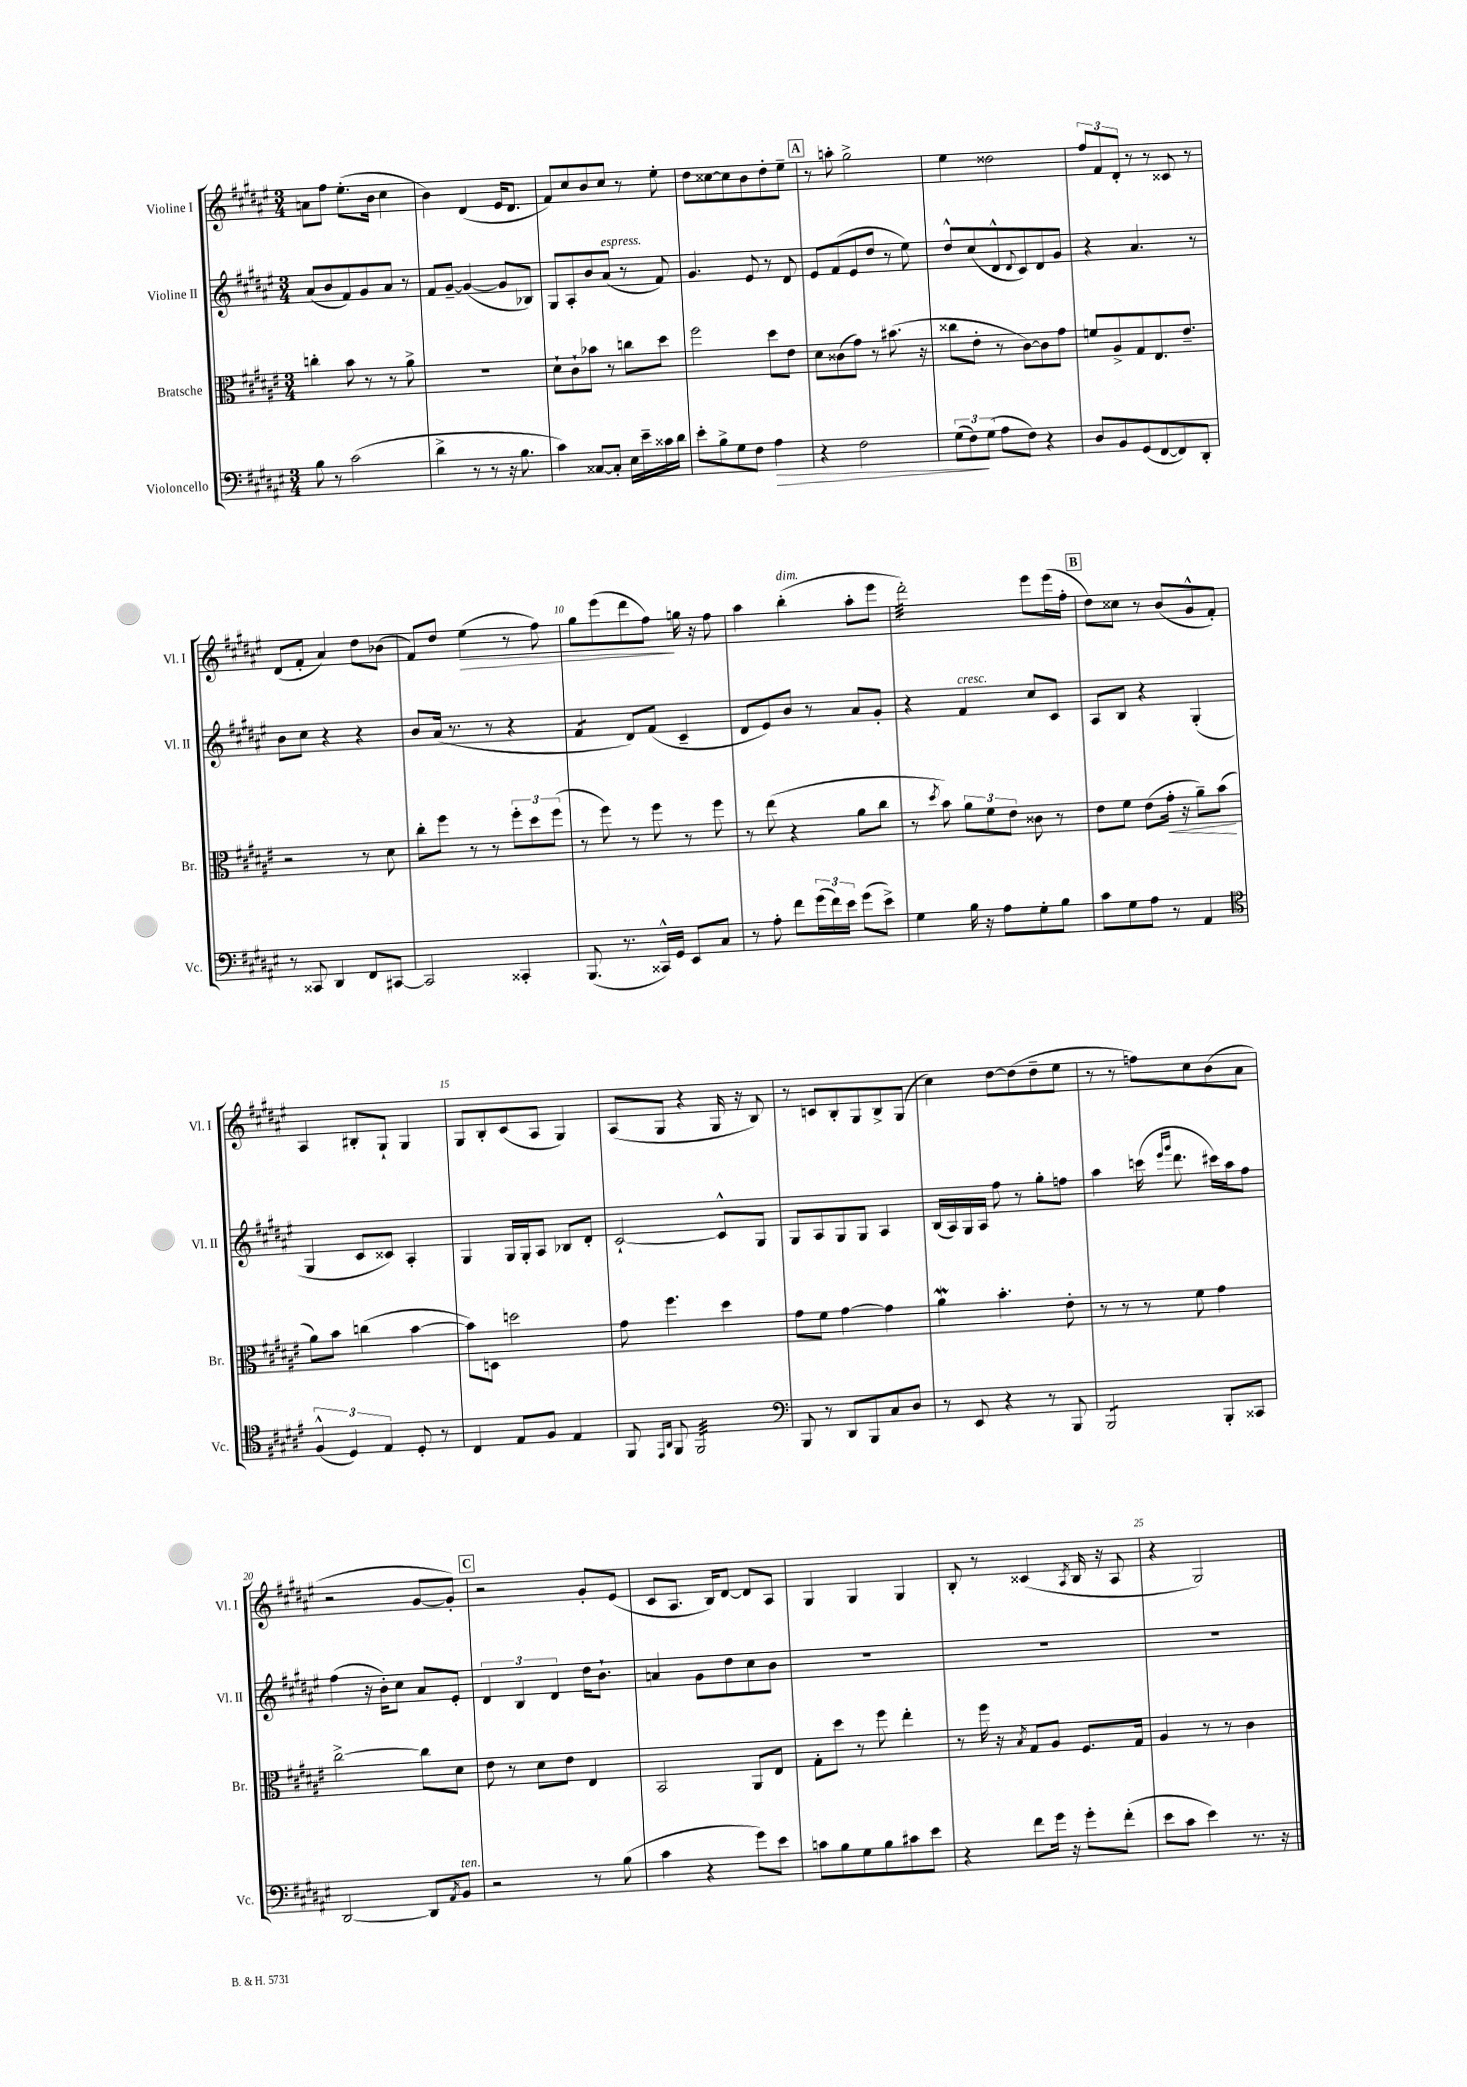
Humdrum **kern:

**kern	**kern	**kern	**kern
*staff4	*staff3	*staff2	*staff1
*clefF4	*clefC3	*clefG2	*clefG2
*k[f#c#g#d#a#e#]	*k[f#c#g#d#a#e#]	*k[f#c#g#d#a#e#]	*k[f#c#g#d#a#e#]
*M3/4	*M3/4	*M3/4	*M3/4
8B	4cc'	(8a#	8a
8r	.	8b	8ff#
(2c#	8b	8f#)	(8.ee#'
.	8r	8g#	.
.	.	.	16b
.	8r	8a#	4cc#
.	8a#^	8r	.
=	=	=	=
4d#^	2.r	8f#	4b)
.	.	[8g#~	.
8r	.	(4g#_	(4d#
8r	.	.	.
16r	.	8g#]	16e#
8.B	.	.	8.d#
.	.	8B-)	.
=	=	=	=
4c#)	8d#`	8G#	8f#)
.	8c#`	8A#'	8cc#
[8C##	8b-	8b	8b
8C##']	8r	(8a#	8cc#
16E#	8cc	8r	8r
16e#~	.	.	.
16c##	8dd#	8f#)	8ee#'
16d#	.	.	.
=	=	=	=
8e#'	2ff#	4.g#	8dd#
8B^	.	.	[8cc##
8G#	.	.	8cc##]
8F#	.	8e#	8b
4A#	8dd#	8r	8dd#'
.	8e#	8d#	8ee#~
=	=	=	=
4r	8d#	8e#	8r
.	(8c##	(8f#	8aa'
2F#	8g#)	8e#	2gg#^
.	8r	8dd#	.
.	(8.b#	8r	.
.	.	8ee#)	.
.	16r	.	.
=	=	=	=
(12G#	8cc##	8dd#^^	4ee#
12F#)	.	.	.
.	8e#'	(8cc#	.
(12G#	.	.	.
8A#	8r	8d#^^	2dd##
.	.	8qqd#	.
8F#)	[8c#)	8c#)	.
4r	8c#]	8d#	.
.	8g#	8g#	.
=	=	=	=
8D#	8f	4r	12ff#
.	.	.	12f#
8BB	8A#^	.	.
.	.	.	12d#'
(8GG#	8G#	4.a#	8r
[8FF#	8.E#	.	8r
8FF#])	.	.	8c##
.	8.e#~	.	.
8DD#'	.	8r	8r
=	=	=	=
8r	2r	8b	(8d#
8CC##	.	8cc#	8f#'
4DD#	.	4r	4a#)
8FF#	8r	4r	8dd#
[8CC#	8d#	.	(8b-
=	=	=	=
2CC#]	8cc#'	8b	8f#)
.	8ff#	(16a#	8dd#
.	.	8.r	.
.	8r	.	(4ee#
.	8r	8r	.
4CC##'	12ff#'	4r	8r
.	12dd#	.	.
.	.	.	8ff#)
.	(12ff#	.	.
=	=	=	=
(8.BBB	8r	4f#	8gg#
.	8ff#)	.	(8eee#
8.r	.	.	.
.	8r	8d#)	8ddd#
16CC##^^)	8ff#	(8f#	8ff#)
16GG#	.	.	.
8EE#	8r	4c#~	16gg
.	.	.	16r
8C#	8ff#	.	8ff#
=	=	=	=
8r	8r	8d#	4aa#
8A#'	(8ee#	8e#)	.
8f#	4r	8b	(4bb'
(24g#	.	8r	.
24f#)	.	.	.
24e#	.	.	.
(8g#	8a#	8a#	8aa#'
8e#^)	8cc#	8g#'	8eee#
=	=	=	=
4G#	8r	4r	2ddd#')
.	8qdd#	.	.
.	8b)	.	.
16B	12a#	4f#	.
16r	.	.	.
.	12f#	.	.
8A#	.	.	.
.	12e#	.	.
8G#'	8c##	8cc#	8eee#
8B	8r	8c#	(16eee#
.	.	.	16ff#'
=	=	=	=
8c#	8e#	8A#	8dd#)
8G#	8f#	8B	8cc##
8A#	(8e#	4r	8r
8r	16g#'	.	(8b
.	16r	.	.
4AA#	8a#~)	(4G#'	8g#^^
.	(8b	.	8f#')
=	=	=	=
*clefC4	*	*	*
(6F#^^	8a#)	4G#	4A#
.	8b	.	.
6D#)	.	.	.
.	(4cc	8c#	8B#'
6E#	.	.	.
.	.	8c##)	8G#`
8D#'	[4b	4A#'	4G#
8r	.	.	.
=	=	=	=
4C#	8b])	4G#	8G#
.	8D	.	8B'
8E#	2dd	16G#	(8c#
.	.	16G#'	.
8F#	.	8A#	8A#
4E#	.	8B-	4G#)
.	.	8d#'	.
=	=	=	=
8FF#	8g#	[2c#`	(8A#
16qqEE#	.	.	.
16qqAA#	.	.	.
8FF#	4.ff#	.	8G#
2FF#	.	.	4r
.	4dd#	8c#^^]	16G#
.	.	.	16r
.	.	8G#	8B)
=	=	=	=
*clefF4	*	*	*
8BBB	8g#	8G#	8r
8r	8f#	8A#	8c
8DD#	[4g#	8G#	8B'
8BBB	.	8G#	8G#
8C#	4g#]	4A#	8B^
8D#	.	.	(8G#
=	=	=	=
8r	4a#	(16B	4cc#)
.	.	16A#)	.
8EE#	.	16G#	.
.	.	16A#	.
4r	4.b'	8ff#	[8dd#
.	.	8r	(8dd#]
8r	.	8gg#'	8dd#~
8BBB	8e#'	8ff	8ee#
=	=	=	=
2BBB	8r	4aa#	8r
.	8r	.	8r
.	8r	(16ccc	8ff)
.	.	16qqeee#	.
.	.	16qqggg#	.
.	.	8.ddd#	.
.	8f#	.	8cc#
8BBB'	4g#	16ccc#)	(8b
.	.	16aa#	.
8CC##	.	8ff#	8a#
=	=	=	=
[2DD#	[2cc#^	(4ff#	2r
.	.	16r	.
.	.	16b')	.
.	.	8cc#	.
8DD#]	8cc#]	8a#	[8g#
8qAA#	.	.	.
8BB	8d#	8e#'	8g#'])
=	=	=	=
2r	8e#	6d#	2r
.	8r	.	.
.	.	6B	.
.	8d#	.	.
.	.	6d#	.
.	8e#	.	.
8r	4E#	16dd#	8g#'
.	.	8.b`	.
(8B	.	.	(8e#
=	=	=	=
4c#	2BB	4a	8c#
.	.	.	8.A#
4r	.	8g#	.
.	.	.	16B)
.	.	8dd#	[8d#
8g#)	8AA#	8cc#	8d#]
8e#	8E#	8b	8A#
=	=	=	=
8c	8G#'	2.r	4G#
8B	8dd#	.	.
8G#	8r	.	4G#
8B	8ff#	.	.
8c#	4ee#'	.	4G#
8e#	.	.	.
=	=	=	=
4r	8r	2.r	8B'
.	16ff#	.	8r
.	16r	.	.
.	8qB	.	.
8f#	8G#	.	(4c##
16g#	8A#	.	.
16r	.	.	.
.	.	.	8qA#
8g#'	8.F#	.	16B
.	.	.	16r
(8f#'	.	.	8A#
.	16G#	.	.
=	=	=	=
8e#	4A#	2.r	4r
8c#	.	.	.
4e#)	8r	.	2G#)
.	8r	.	.
8.r	4c#	.	.
16r	.	.	.
==	==	==	==
*-	*-	*-	*-
